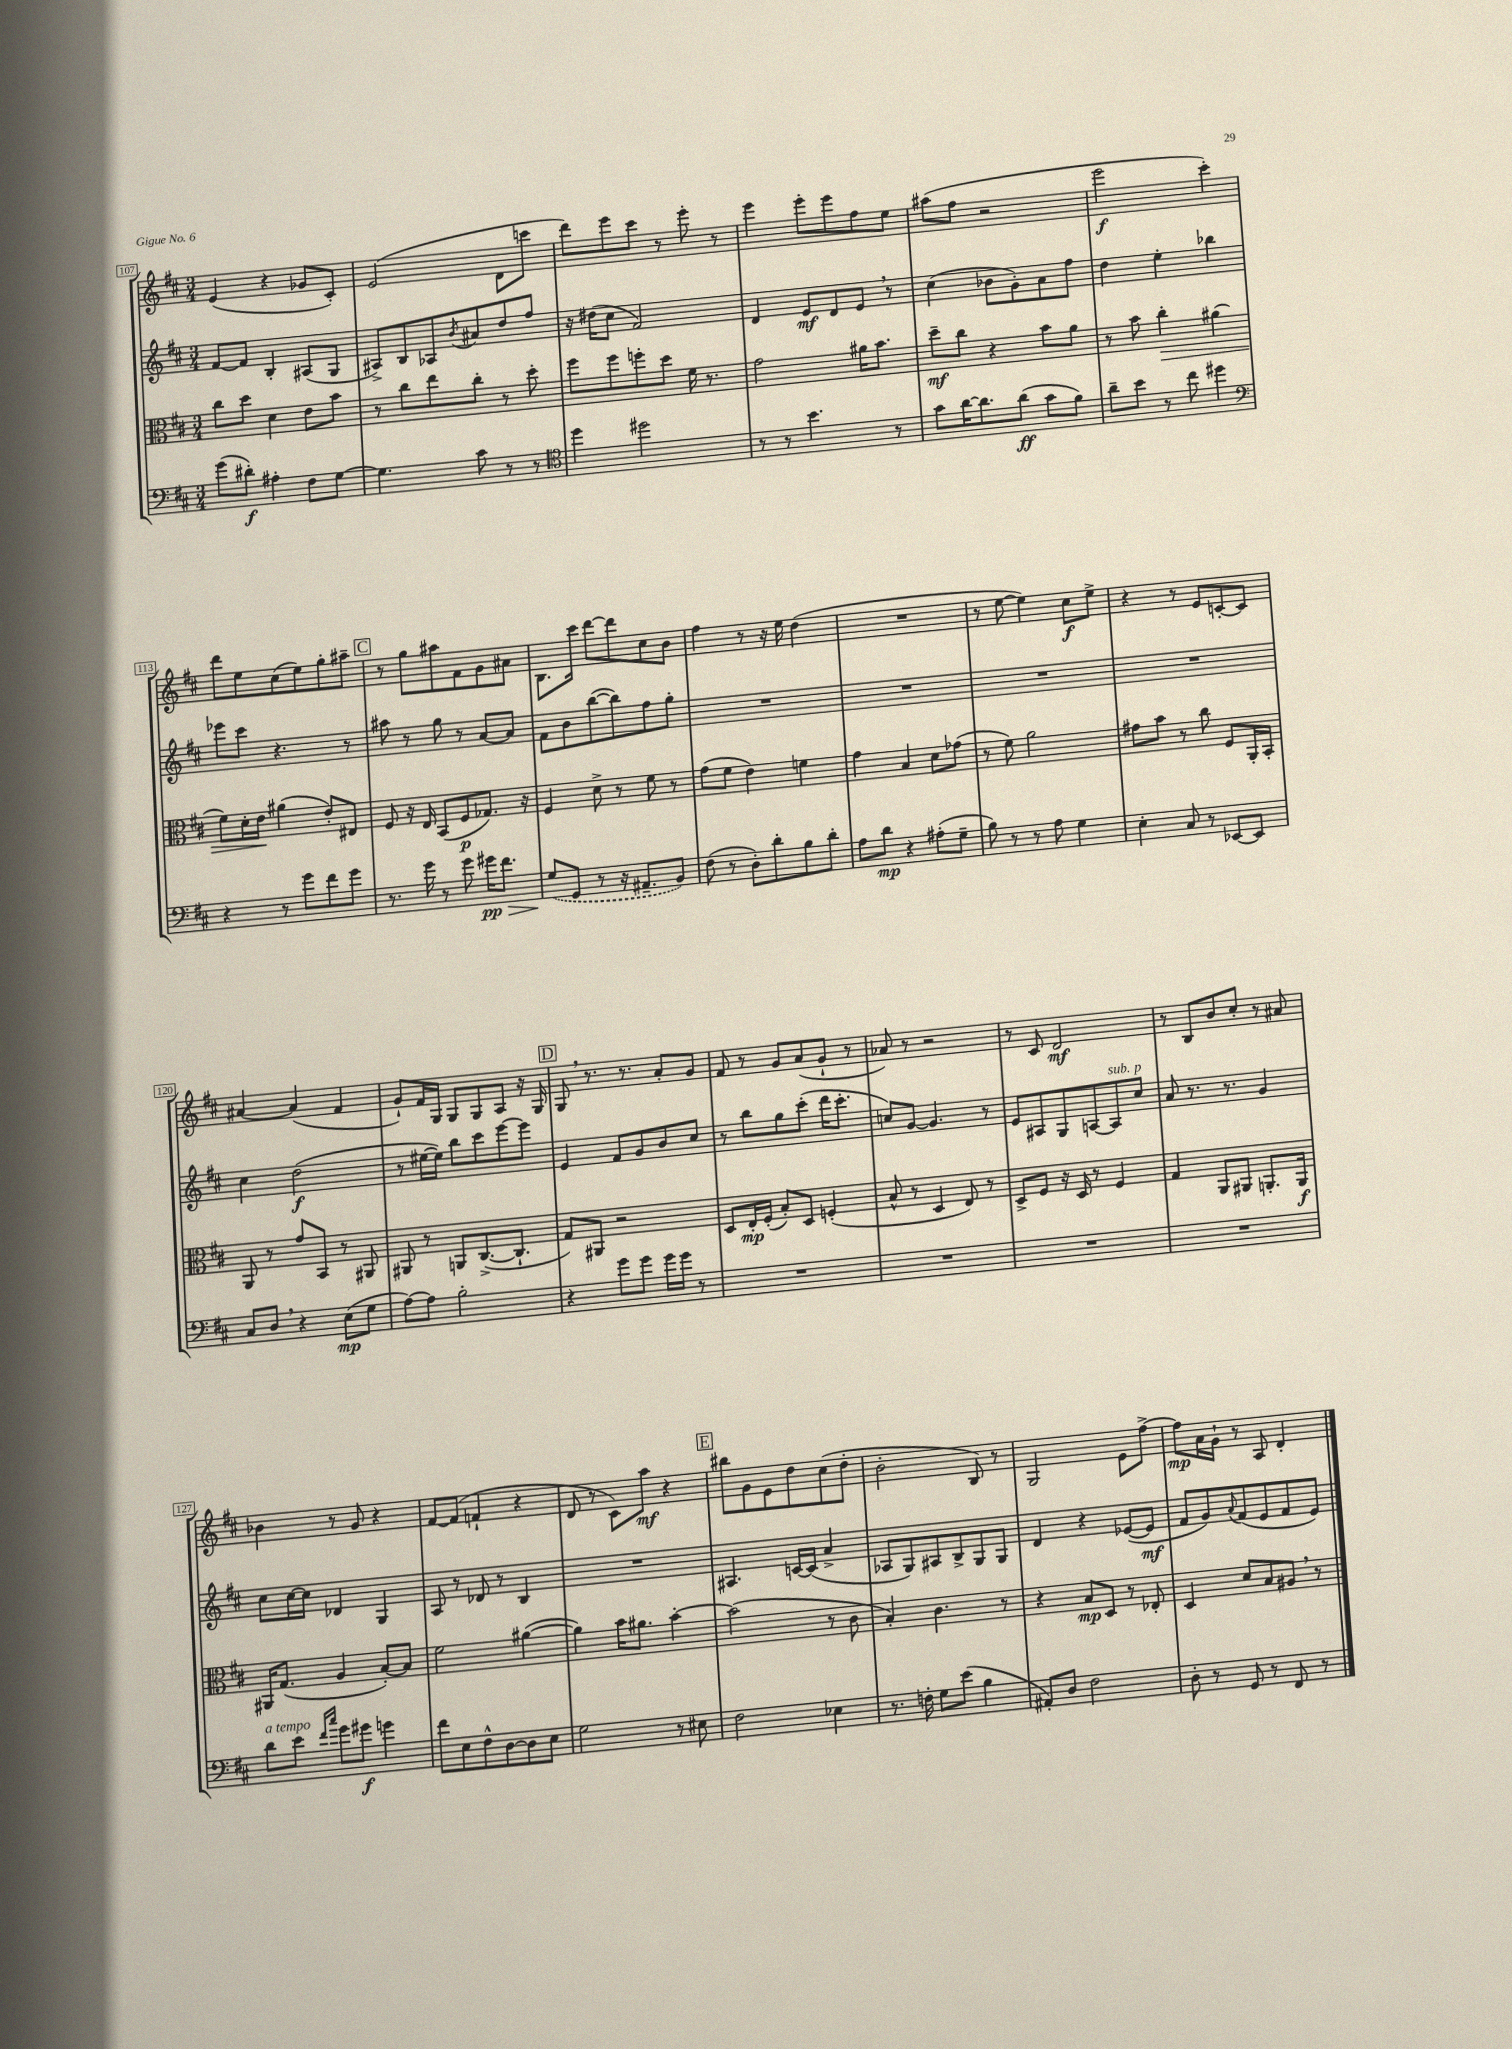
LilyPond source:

<<
\new StaffGroup <<
\new Staff = "s0" {
    \clef treble \key d \major \numericTimeSignature \time 3/4
    e'4( r4 ges'8 cis'8-.) |
    e'2( d'8 c'''8 |
    d'''8) e'''8 cis'''8 r8 e'''8-. r8 |
    e'''4 e'''8-. e'''8 fis''8 e''8 |
    ais''8( fis''8 r2 |
    e'''2\f cis'''4-.) |
    d'''8 e''8 cis''8( e''8) g''8-. ais''8-- |
    \mark \markup { \box "C" } r8 g''8 ais''8 fis'8 g'8 ais'8 |
    b8. cis'''16 d'''8~ d'''8 cis''8 b'8 |
    fis''4 r8 r16 e''16 d''4( |
    R2. |
    r8 e''8~ e''4) cis''8\f e''8-> |
    r4 r8 e'8 c'8~-. c'8 |
    ais'4~ ais'4( fis'4 |
    g'8-!) fis'16 g16 g8 g8 a8 r16 g16 |
    \mark \markup { \box "D" } g8 \breathe r8. r8. a'8-. g'8 |
    fis'8 r8 g'8 a'8( g'8-! r8 |
    aes'8) r8 r2 |
    r8 cis'8 d'2\mf |
    r8 b8 b'8 cis''8-. r8 ais'8 |
    bes'4 r8 g'8 r4 |
    fis'8~ fis'8( f'4-! r4 |
    d'8 r8 cis'8) a''8\mf r4 |
    \mark \markup { \box "E" } bis''8 g'8 e'8 d''8 cis''8( d''8-. |
    b'2-. b8) r8 |
    g2 e'8 fis''8~-> |
    fis''8\mp a'16 g'16-! r8 a8 d'4-. \bar "|." |
}
\new Staff = "s1" {
    \clef treble \key d \major \numericTimeSignature \time 3/4
    fis'8~ fis'8 b4-. ais8( g8 |
    ais8->) b8 aes8 \acciaccatura { b'8 } ais'8 d''8 fis''8 |
    r16 dis''16( cis''8 fis'2) |
    d'4 e'8\mf d'8 e'8 \breathe r8 |
    cis''4( bes'8 g'8-.) a'8 fis''8 |
    d''4 e''4-. bes''4 |
    ees'''8 cis'''8 r4. r8 |
    \mark \markup { \box "C" } ais''8 r8 g''8 r8 a'8~ a'8 |
    fis'8 b'8 b''8~( b''8) fis''8 g''8-. |
    R2. |
    R2. |
    R2. |
    R2. |
    cis''4 d''2\f( |
    r8 eis''16~ eis''16) b''8 cis'''8 e'''8~ e'''8 |
    \mark \markup { \box "D" } e'4 fis'8 g'8 b'8 cis''8 |
    r8 b''8 g''8 cis'''8-.( d'''16 cis'''8.-. |
    c''8) g'8~ g'4. r8 |
    e'8 ais8 g8 a8~ a8^\markup { \italic "sub. p" } cis''8 |
    a'8 r8. r8. g'4 |
    cis''8 cis''16~ cis''16 des'4 g4 |
    a8 r8 des'8 r8 b4 |
    R2. |
    \mark \markup { \box "E" } ais4. c'16~ c'16( a'4-> |
    aes8 g8) ais8 b8-> g8 g8 |
    d'4 r4 ees'8~( ees'8\mf |
    fis'8 g'8) \appoggiatura { a'8 } fis'8( e'8 fis'8 e'8) \bar "|." |
}
\new Staff = "s2" {
    \clef alto \key d \major \numericTimeSignature \time 3/4
    cis''8 d''8 d'4 e'8 b'8 |
    r8 cis''8 e''8 cis''8-. r8 d''8-. |
    fis''8 fis''8 f''8-. d''8 fis'16 r8. |
    g'2 ais'16 b'8. |
    d''8--\mf cis''8 r4 b'8 a'8 |
    r8 b'8 cis''4-.\> ais'4( |
    fis'8) d'16-. e'16\! ais'4( e'8-.) eis8 |
    \mark \markup { \box "C" } fis8 r16 e16 b,8( fis8\p ges8.) r16 |
    fis4 d'8-> r8 fis'8 r8 |
    g'8( fis'8 e'4) f'4 |
    g'4 b4 d'8 ges'8( |
    r8 fis'8) a'2 |
    gis'8 b'8 r8 cis''8 fis8 a,16-. b,16-. |
    a,8 r8 g'8 b,8 r8 ais,8 |
    ais,8 r8 a,8 cis8.~->( cis8.-! |
    \mark \markup { \box "D" } g8) ais,8 r2 |
    d8 e16-.\mp fis16-.( b8-.) d8 f4-.( |
    b8-^ r8 d4 e8) r8 |
    d8-> fis8 r16 d16 r8 fis4 |
    g4 a,8 ais,8 a,8.-. a,16\f |
    ais,16 g8.( a4 b8~-.) b8 |
    fis'2 ais'4~( |
    ais'4) b'16 ais'8. b'4~-. |
    \mark \markup { \box "E" } b'2( r8 cis'8 |
    b4-.) cis'4. r8 |
    r4 b8\mp d8 r8 ees8-. |
    d4 d'8 b8 ais8 \breathe r8 \bar "|." |
}
\new Staff = "s3" {
    \clef bass \key d \major \numericTimeSignature \time 3/4
    g'8( dis'8-.\f) ais4-. fis8 g8~ |
    g4. cis'8 r8 r8 |
    \clef tenor d''4 dis''2 |
    r8 r8 b'4. r8 |
    g'8 a'16~ a'8. a'8\ff( g'8 fis'8) |
    a'8-- b'8 r8 cis''8 dis''4 |
    \clef bass r4 r8 g'8 fis'8 g'8 |
    \mark \markup { \box "C" } r8. g'16 r8 g'8 gis'16\pp\> fis'8. |
    \once \slurDashed g8\!( g,8 r8 r16 ais,8.-- b,8) |
    fis8( r8 d8-.) d'8-. b8 d'8-. |
    a8 d'8\mp r4 ais8-.( g8-- |
    b8) r8 r8 a8 g4 |
    e4-. cis8 r8 ees,8~ ees,8 |
    cis8 d8 \breathe r4 e8\mp( g8 |
    a8~) a8 b2-. |
    \mark \markup { \box "D" } r4 g'8 g'8 g'16 g'16 r8 |
    R2. |
    R2. |
    R2. |
    R2. |
    d'8^\markup { \italic "a tempo" } e'8 \grace { fis'16 cis''16 } g'8 gis'8\f g'4 |
    fis'8 e8 fis8-^ d8~ d8 e8 |
    g2 r8 eis8 |
    \mark \markup { \box "E" } fis2 ees4 |
    r8. f16-. g8 e'8( b4 |
    ais,8-.) d8 fis2 |
    d8-. r8 g,8 r8 fis,8 r8 \bar "|." |
}
>>
>>
\layout { \context { \Score currentBarNumber = #107 \override BarNumber.stencil = #(make-stencil-boxer 0.1 0.3 ly:text-interface::print) } }
